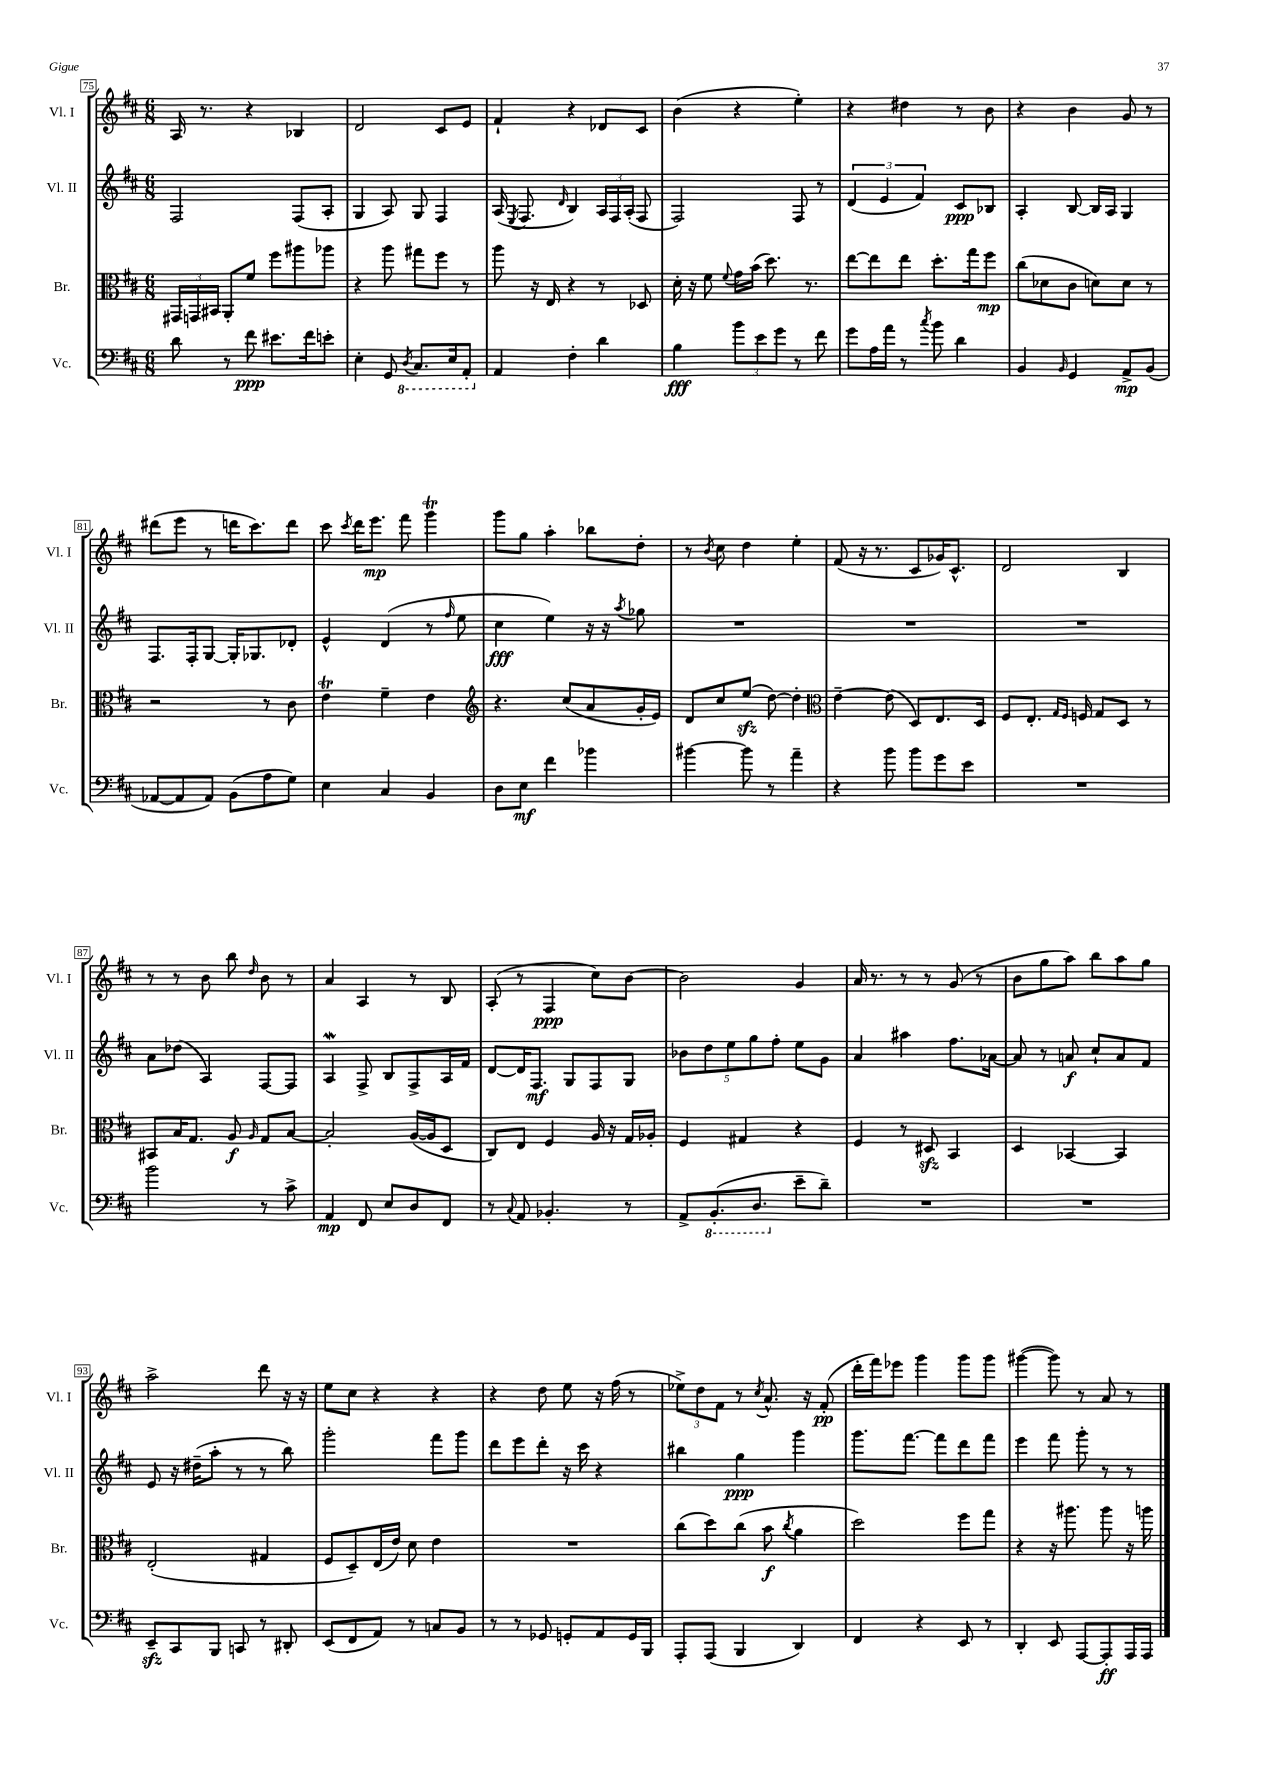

**kern	**kern	**kern	**kern
*staff4	*staff3	*staff2	*staff1
*clefF4	*clefC3	*clefG2	*clefG2
*k[f#c#]	*k[f#c#]	*k[f#c#]	*k[f#c#]
*M6/8	*M6/8	*M6/8	*M6/8
8d	24GG#	2F#	16A
.	24GG	.	.
.	.	.	8.r
.	24BB#	.	.
8r	8AA'	.	.
8f#	8f#	.	4r
8.e#	8ff#	.	.
.	8aa#	(8F#	4B-
16f#	.	.	.
8e'	8aa-	8A'	.
=	=	=	=
4E'	4r	4G	2d
8GG	8aa	8A)	.
8qDD	.	.	.
8.CC#	8gg#	8G	.
.	8ff#	4F#	8c#
16EE	.	.	.
8AAA'	8r	.	8e
=	=	=	=
4AA	8aa	(16A	4f#`
.	.	8qE	.
.	.	8.F#	.
.	16r	.	.
.	16E	.	.
.	.	16qqd	.
4F#'	4r	4B)	4r
4d	8r	24A	8d-
.	.	24F#	.
.	.	(24A'	.
.	8D-	8F#	8c#
=	=	=	=
4B	16d'	2F#)	(4b
.	16r	.	.
.	8f#	.	.
.	8qqf#	.	.
12b	16g	.	4r
.	(16b	.	.
12e	.	.	.
.	8.dd)	.	.
12g	.	.	.
8r	.	8F#	4ee')
.	8.r	.	.
8f#	.	8r	.
=	=	=	=
8g	[8ee	(6d	4r
16A	8ee]	.	.
.	.	6e	.
16a	.	.	.
8r	8ee	.	4dd#
.	.	6f#)	.
8qcc#	.	.	.
8b	8.dd'	.	.
4d	.	8c#	8r
.	16gg	.	.
.	8ff#	8B-	8b
=	=	=	=
4BB	(8cc#	4A'	4r
.	8d-	.	.
16qqBB	.	.	.
4GG	8c#	[8B	4b
.	8d)	16B]	.
.	.	16A	.
8AA^	8d	4G	8g
(8BB	8r	.	8r
=	=	=	=
[8AA-	2r	8.F#	(8ddd#
8AA-]	.	.	8eee
.	.	16F#'	.
8AA-)	.	[8G	8r
(8BB	.	16G']	16ddd
.	.	8.G-	8.ccc#)
8A	8r	.	.
8G)	8c#	8d-'	8ddd
=	=	=	=
4E	4e	4e^^	8ccc#
.	.	.	8qccc#
.	.	.	16ddd
.	.	.	8.eee
4C#	4f#~	(4d	.
.	.	.	8fff#
4BB	4e	8r	4ggg
.	.	16qqff#	.
.	.	8ee	.
=	=	=	=
*	*clefG2	*	*
8D	4.r	4cc#	8ggg
8E	.	.	8gg
4f#	.	4ee)	4aa'
.	(8cc#	.	.
4b-	8a	16r	8bb-
.	.	16r	.
.	.	8qaa	.
.	16g'	8gg-	8dd'
.	16e)	.	.
=	=	=	=
[4b#	8d	2.r	8r
.	.	.	8qb
.	8cc#	.	8cc#
8b#]	(8ee	.	4dd
8r	[8dd)	.	.
4a~	4dd']	.	4ee'
=	=	=	=
*	*clefC3	*	*
4r	[4e~	2.r	(8f#
.	.	.	16r
.	.	.	8.r
8b	(8e]	.	.
8b	8D)	.	8c#
8g	8.E	.	16g-)
.	.	.	8.c#^^
8e	.	.	.
.	16D	.	.
=	=	=	=
2.r	8F#	2.r	2d
.	8.E'	.	.
.	16qqG	.	.
.	16qqF#	.	.
.	16F	.	.
.	8G	.	.
.	8D	.	4B
.	8r	.	.
=	=	=	=
2b	8BB#	8a	8r
.	16B	(8dd-	8r
.	8.G	.	.
.	.	4A)	8b
.	8A	.	8bb
.	16qqA	.	16qqdd
8r	8G	[8F#	8b
8c#^	[8B	8F#]	8r
=	=	=	=
4AA	2B']	4A	4a
8FF#	.	8F#^	4A
8E	.	8B	.
8D	([16A	8F#^	8r
.	16A]	.	.
8FF#	8D	16A	8B
.	.	16f#	.
=	=	=	=
8r	8C#)	[8d	(8A'
8qqC#	.	.	.
8AA	8E	16d]	8r
.	.	8.F#	.
4.BB-'	4F#	.	4F#
.	.	8G	.
.	16A	8F#	8cc#)
.	16r	.	.
8r	16G	8G	[8b
.	16A-'	.	.
=	=	=	=
8AA^	4F#	10b-	2b]
.	.	10dd	.
(8.BBB'	.	.	.
.	.	10ee	.
.	4G#	.	.
.	.	10gg	.
8.DD	.	.	.
.	.	10ff#'	.
8e~	4r	8ee	4g
8d~)	.	8g	.
=	=	=	=
2.r	4F#	4a	16a
.	.	.	8.r
.	8r	4aa#	8r
.	8D#	.	8r
.	4BB	8.ff#	(8g
.	.	.	8r
.	.	[16a-	.
=	=	=	=
2.r	4D	8a-]	8b
.	.	8r	8gg
.	[4BB-	8a	8aa)
.	.	8cc#`	8bb
.	4BB-]	8a	8aa
.	.	8f#	8gg
=	=	=	=
8EE~	(2E'	8e	2aa^
8CC#	.	16r	.
.	.	(16dd#~	.
8BBB	.	8aa'	.
8CC	.	8r	.
8r	4G#	8r	8ddd
8DD#'	.	8bb)	16r
.	.	.	16r
=	=	=	=
(8EE	8F#	2ggg'	8ee
8FF#	8D~)	.	8cc#
8AA)	(16E	.	4r
.	16e)	.	.
8r	8d	.	.
8C	4e	8fff#	4r
8BB	.	8ggg	.
=	=	=	=
8r	2.r	8ddd	4r
8r	.	8eee	.
8GG-	.	8ddd'	8dd
8GG'	.	16r	8ee
.	.	16ccc#	.
8AA	.	4r	16r
.	.	.	(16ff#
16GG	.	.	8r
16BBB	.	.	.
=	=	=	=
8AAA'	(8cc#	4bb#	12ee-^)
.	.	.	12dd
(8AAA	8dd)	.	.
.	.	.	12f#
4BBB	(8cc#	4gg	8r
.	.	.	8qcc#
.	8b	.	8.a^^
.	8qcc#	.	.
4DD)	4a	4ggg	.
.	.	.	16r
.	.	.	(8f#'
=	=	=	=
4FF#	2dd)	8.ggg	16ddd'
.	.	.	16fff#)
.	.	.	8eee-
.	.	[8.fff#	.
4r	.	.	4ggg
.	.	8fff#]	.
8EE	8ff#	8ddd	8ggg
8r	8gg	8fff#	8ggg
=	=	=	=
4DD'	4r	4eee	([4ggg#
8EE	16r	8fff#	8ggg#])
.	8.aa#	.	.
[8AAA	.	8ggg'	8r
8AAA']	8aa#	8r	8a
16AAA	16r	8r	8r
16AAA	16aa	.	.
==	==	==	==
*-	*-	*-	*-
